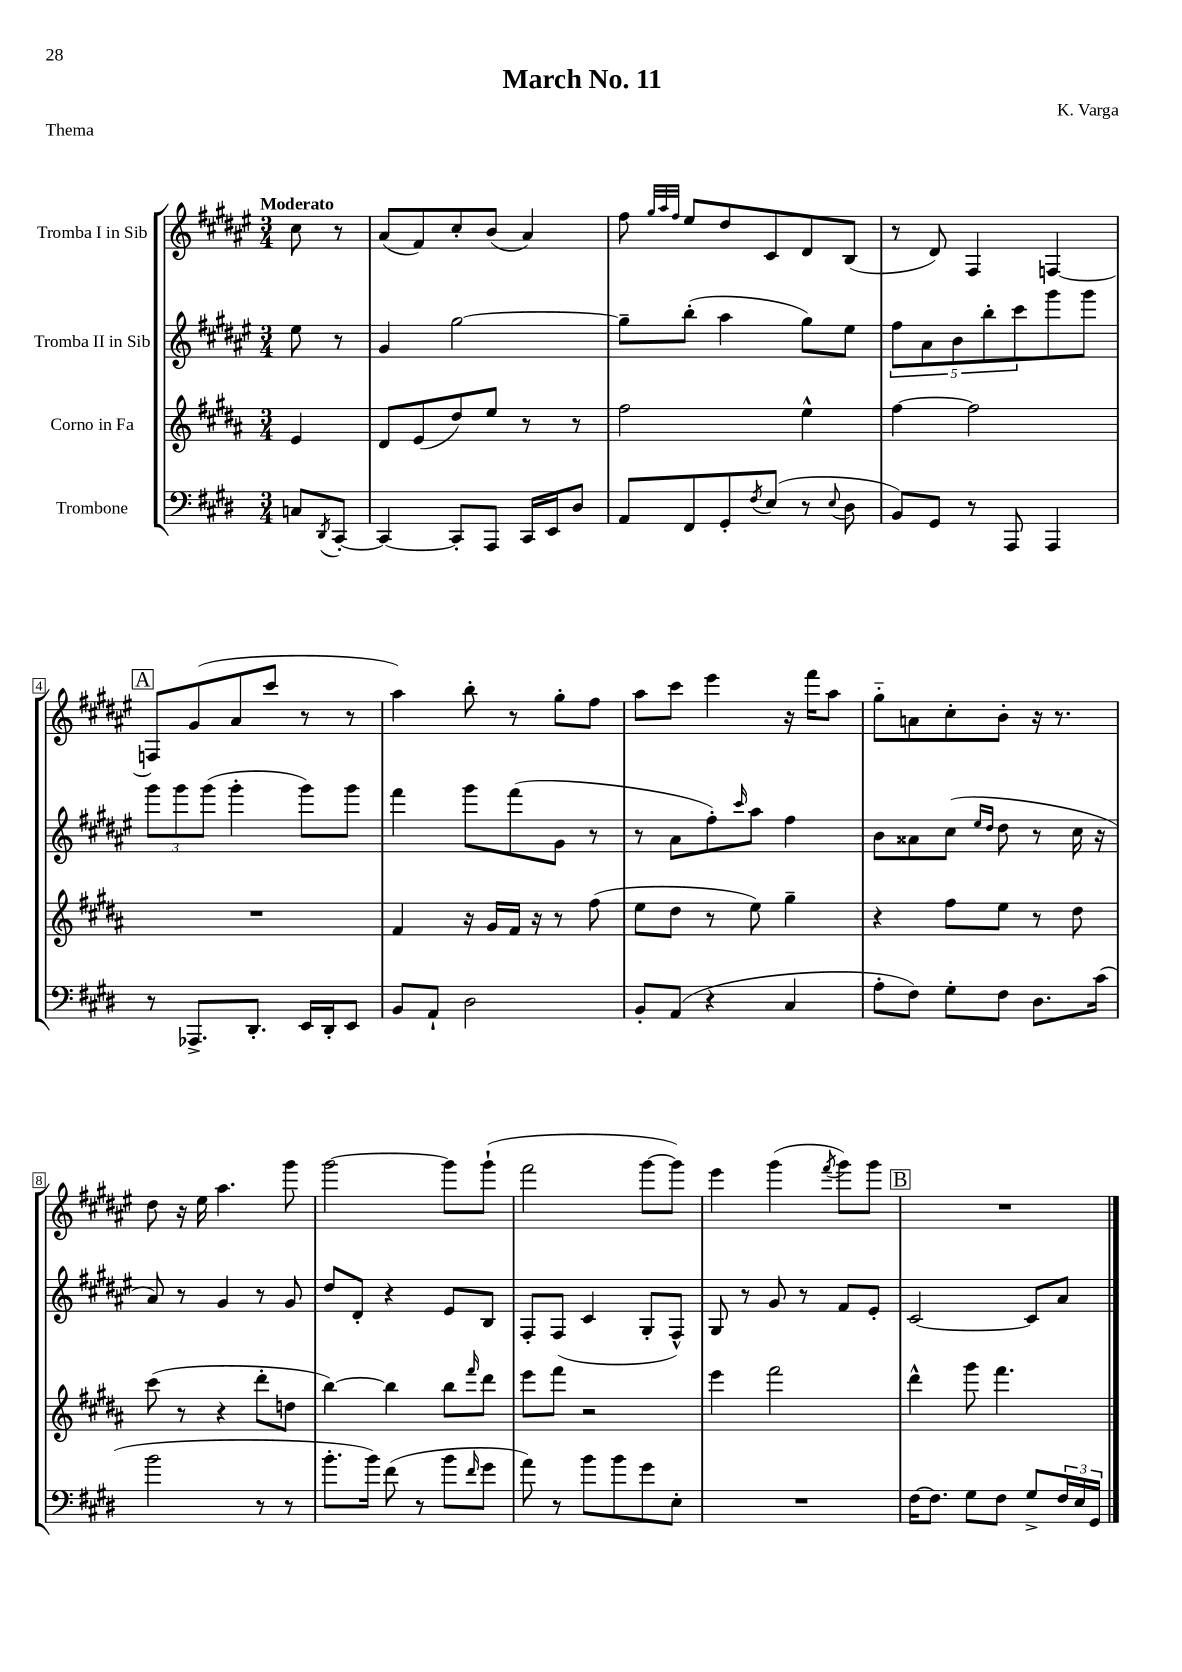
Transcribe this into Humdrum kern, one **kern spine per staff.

**kern	**kern	**kern	**kern
*staff4	*staff3	*staff2	*staff1
*clefF4	*clefG2	*clefG2	*clefG2
*k[f#c#g#d#]	*k[f#c#g#d#a#]	*k[f#c#g#d#a#e#]	*k[f#c#g#d#a#e#]
*M3/4	*M3/4	*M3/4	*M3/4
8C/L	4e/	8ee#\	8cc#\
8qDD#/	.	.	.
[8CC#'/J	.	8r	8r
=	=	=	=
4CC#/_	8d#/L	4g#/	(8a#/L
.	(8e/	.	8f#/)
8CC#'/]L	8dd#/)	[2gg#\	8cc#'/
8AAA/J	8ee/J	.	(8b/J
16CC#/LL	8r	.	4a#/)
16EE/J	.	.	.
8D#/J	8r	.	.
=	=	=	=
8AA/L	2ff#\	8gg#~\]L	8ff#\
.	.	.	32qqgg#/LLL
.	.	.	32qqaa#/
.	.	.	32qqff#/JJJ
8FF#/	.	(8bb'\J	8ee#/L
8GG#'/	.	4aa#\	8dd#/
8qF#/	.	.	.
(8E/J	.	.	8c#/
8r	4ee^^\	8gg#\L)	8d#/
8qqE/	.	.	.
8D#\	.	8ee#\J	(8B/J
=	=	=	=
8BB/L)	[4ff#\	10ff#\L	8r
.	.	10a#\	.
8GG#/J	.	.	8d#/)
.	.	10b\	.
8r	2ff#\]	.	4F#/
.	.	10bb'\	.
8AAA/	.	.	.
.	.	10ccc#\	.
4AAA/	.	8ggg#\	[4F/
.	.	8ggg#\J	.
=	=	=	=
8r	2.r	12ggg#\L	8F/]L
.	.	12ggg#\	.
8.AAA-^/L	.	.	(8g#/
.	.	(12ggg#\J	.
.	.	4ggg#'\	8a#/
8.DD#'/J	.	.	.
.	.	.	8ccc#/J
16EE/LL	.	8ggg#\L)	8r
16DD#'/J	.	.	.
8EE/J	.	8ggg#\J	8r
=	=	=	=
8BB/L	4f#/	4fff#\	4aa#\)
8AA`/J	.	.	.
2D#\	16r	8ggg#\L	8bb'\
.	16g#/LL	.	.
.	16f#/JJ	(8fff#\	8r
.	16r	.	.
.	8r	8g#\J	8gg#'\L
.	(8ff#\	8r	8ff#\J
=	=	=	=
8BB'/L	8ee\L	8r	8aa#\L
(8AA/J	8dd#\J	8a#\L	8ccc#\J
4r	8r	8ff#'\)	4eee#\
.	.	16qqccc#/	.
.	8ee\)	8aa#\J	.
4C#/	4gg#~\	4ff#\	16r
.	.	.	16fff#\LK
.	.	.	8aa#\J
=	=	=	=
8A'\L	4r	8b\L	8gg#'~\L
8F#\J)	.	8a##\	8a\
8G#'\L	8ff#\L	(8cc#\J	8cc#'\
.	.	16qqee#/LL	.
.	.	16qqdd#/JJ	.
8F#\J	8ee\J	8dd#\	8b'\J
8.D#\L	8r	8r	16r
.	.	.	8.r
.	8dd#\	16cc#\	.
(16c#\Jk	.	16r	.
=	=	=	=
2b\	(8ccc#\	8a#/)	8dd#\
.	8r	8r	16r
.	.	.	16ee#\
.	4r	4g#/	4.aa#\
8r	8ddd#'\L	8r	.
8r	8dd\J	8g#/	8ggg#\
=	=	=	=
8.b'\L	[4bb\)	8dd#/L	[2ggg#\
.	.	8d#'/J	.
16b\Jk)	.	.	.
(8f#\	4bb\]	4r	.
8r	.	.	.
8b\L	8bb\L	8e#/L	8ggg#\]L
16qqf#/	16qqfff#/	.	.
8g#\J	8ddd#\J	8B/J	(8ggg#`\J
=	=	=	=
8a\)	8eee\L	8F#'/L	2fff#\
8r	8fff#\J	(8F#/J	.
8b\L	2r	4c#/	.
8b\	.	.	.
8g#\	.	8G#'/L	[8ggg#\L
8E'\J	.	8F#^^/J)	8ggg#\]J)
=	=	=	=
2.r	4eee\	8G#/	4eee#\
.	.	8r	.
.	2fff#\	8g#/	(4ggg#\
.	.	8r	.
.	.	.	8qfff#/
.	.	8f#/L	8ggg#\L)
.	.	8e#'/J	8ggg#\J
=	=	=	=
[16F#\LK	4ddd#^^\	[2c#/	2.r
8.F#\]J	.	.	.
8G#\L	8ggg#\	.	.
8F#\J	4.fff#\	.	.
8G#^/L	.	8c#/]L	.
24F#/L	.	8a#/J	.
24E/	.	.	.
24GG#/JJ	.	.	.
==	==	==	==
*-	*-	*-	*-
